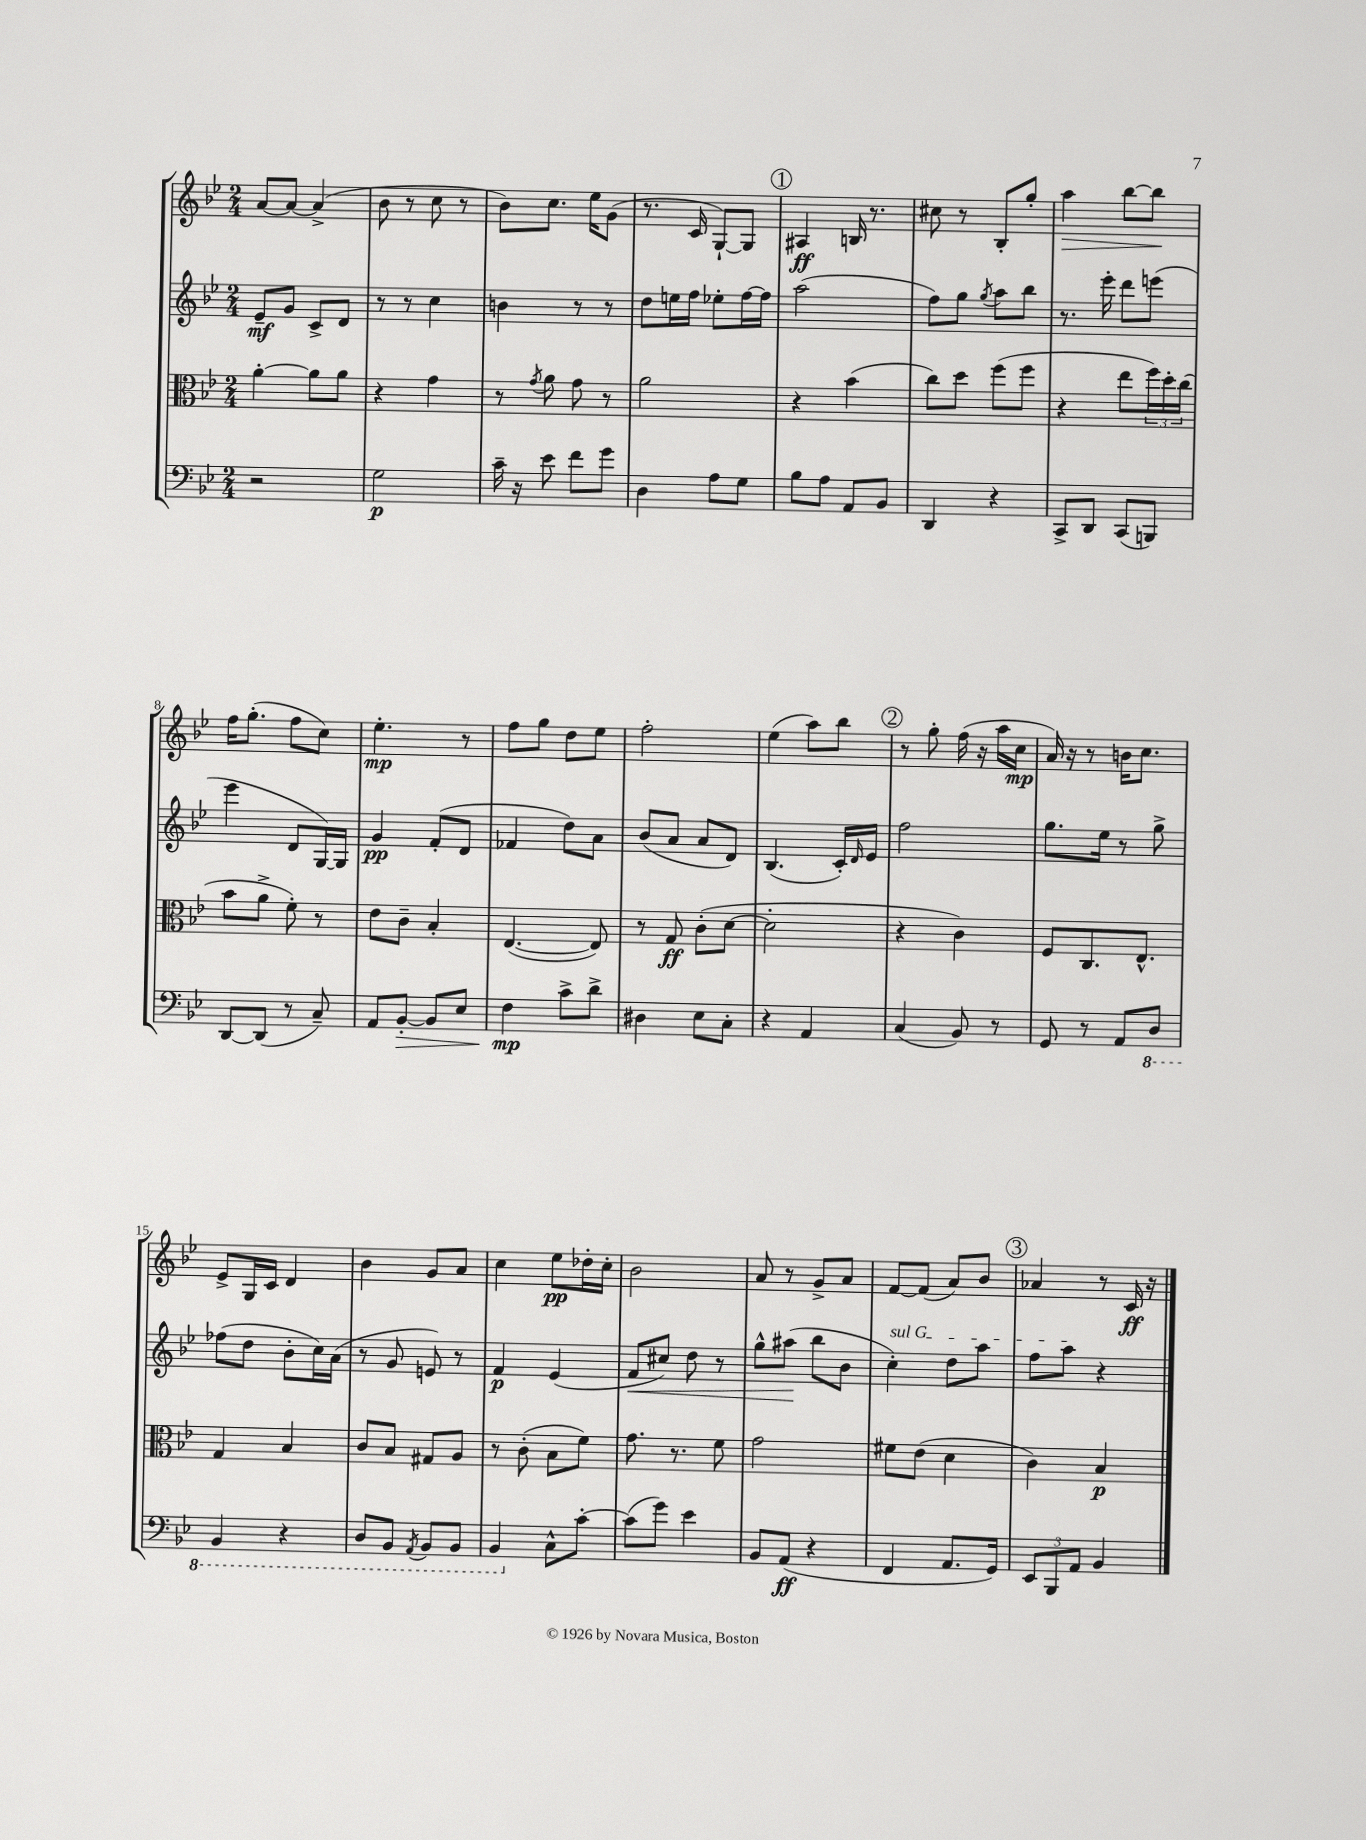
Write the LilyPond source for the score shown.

<<
\new StaffGroup <<
\new Staff = "s0" {
    \clef treble \key bes \major \numericTimeSignature \time 2/4
    a'8~ a'8~ a'4->( |
    bes'8 r8 c''8 r8 |
    bes'8) c''8. ees''16 g'8( |
    r8. c'16 g8~-!) g8 |
    \mark \markup { \circle "1" } ais4\ff b16 r8. |
    cis''8 r8 bes8-. g''8-. |
    a''4\> bes''8~ bes''8\! |
    f''16 g''8.-.( f''8 c''8) |
    ees''4.-.\mp r8 |
    f''8 g''8 d''8 ees''8 |
    f''2-. |
    ees''4( a''8) bes''8 |
    \mark \markup { \circle "2" } r8 g''8-. f''16( r16 a''16 c''16\mp |
    a'16) r16 r8 b'16 c''8. |
    ees'8-> g16 c'16 d'4 |
    bes'4 g'8 a'8 |
    c''4 ees''8\pp des''16-. c''16-. |
    bes'2 |
    a'8 r8 g'8-> a'8 |
    f'8~ f'8( a'8) bes'8 |
    \mark \markup { \circle "3" } aes'4 r8 c'16\ff r16 \bar "|." |
}
\new Staff = "s1" {
    \clef treble \key bes \major \numericTimeSignature \time 2/4
    ees'8--\mf g'8 c'8-> d'8 |
    r8 r8 c''4 |
    b'4 r8 r8 |
    d''8 e''16 f''16 ees''8-. f''16~ f''16 |
    \mark \markup { \circle "1" } a''2( |
    f''8) g''8 \acciaccatura { g''8 } a''8 bes''8 |
    r8. ees'''16-. d'''8 e'''8( |
    ees'''4 d'8 g16~) g16 |
    g'4\pp f'8-.( d'8 |
    fes'4 d''8) a'8 |
    bes'8( a'8 a'8 d'8) |
    bes4.( c'16-.) \grace { d'16 } ees'16 |
    \mark \markup { \circle "2" } f''2 |
    g''8. ees''16 r8 g''8-> |
    fes''8( d''8 bes'8-. c''16) a'16( |
    r8 g'8 e'8) r8 |
    f'4\p ees'4( |
    f'8\< cis''8) d''8 r8 |
    g''8-^ ais''8\!( bes''8 bes'8 |
    \once \override TextSpanner.bound-details.left.text = \markup { \italic "sul G" } c''4-.\startTextSpan) d''8 a''8 |
    \mark \markup { \circle "3" } f''8 a''8\stopTextSpan r4 \bar "|." |
}
\new Staff = "s2" {
    \clef alto \key bes \major \numericTimeSignature \time 2/4
    a'4~-. a'8 a'8 |
    r4 g'4 |
    r8 \acciaccatura { g'8 } a'8 g'8 r8 |
    a'2 |
    \mark \markup { \circle "1" } r4 bes'4( |
    c''8) d''8 f''8( f''8 |
    r4 ees''8 \tuplet 3/2 { f''16) d''16-. c''16( } |
    bes'8 a'8-> f'8-.) r8 |
    ees'8 c'8-- bes4-. |
    ees4.~( ees8) |
    r8 g8\ff c'8-.( d'8~ |
    d'2-. |
    \mark \markup { \circle "2" } r4 c'4) |
    f8 c8. ees8.-^ |
    g4 bes4 |
    c'8 bes8 gis8 a8 |
    r8 c'8-.( bes8 f'8) |
    g'8. r8. f'8 |
    g'2 |
    fis'8 ees'8( d'4 |
    \mark \markup { \circle "3" } c'4) bes4\p \bar "|." |
}
\new Staff = "s3" {
    \clef bass \key bes \major \numericTimeSignature \time 2/4
    r2 |
    g2\p |
    c'16-- r16 ees'8 f'8 g'8 |
    d4 a8 g8 |
    \mark \markup { \circle "1" } bes8 a8 a,8 bes,8 |
    d,4 r4 |
    c,8-> d,8 c,8( b,,8) |
    d,8~ d,8( r8 c8--) |
    a,8 bes,8~-.\> bes,8 ees8 |
    f4\mp\! c'8-> d'8-> |
    dis4 ees8 c8-. |
    r4 a,4 |
    \mark \markup { \circle "2" } c4( bes,8) r8 |
    g,8 r8 a,8 \ottava #-1 d,8 |
    bes,,4 r4 |
    d,8 bes,,8 \acciaccatura { a,,8 } bes,,8 bes,,8 |
    bes,,4 \ottava #0 c8-^ c'8~-. |
    c'8( g'8) ees'4 |
    bes,8 a,8\ff( r4 |
    f,4 a,8. g,16) |
    \mark \markup { \circle "3" } \tuplet 3/2 { ees,8 bes,,8 a,8 } bes,4 \bar "|." |
}
>>
>>
